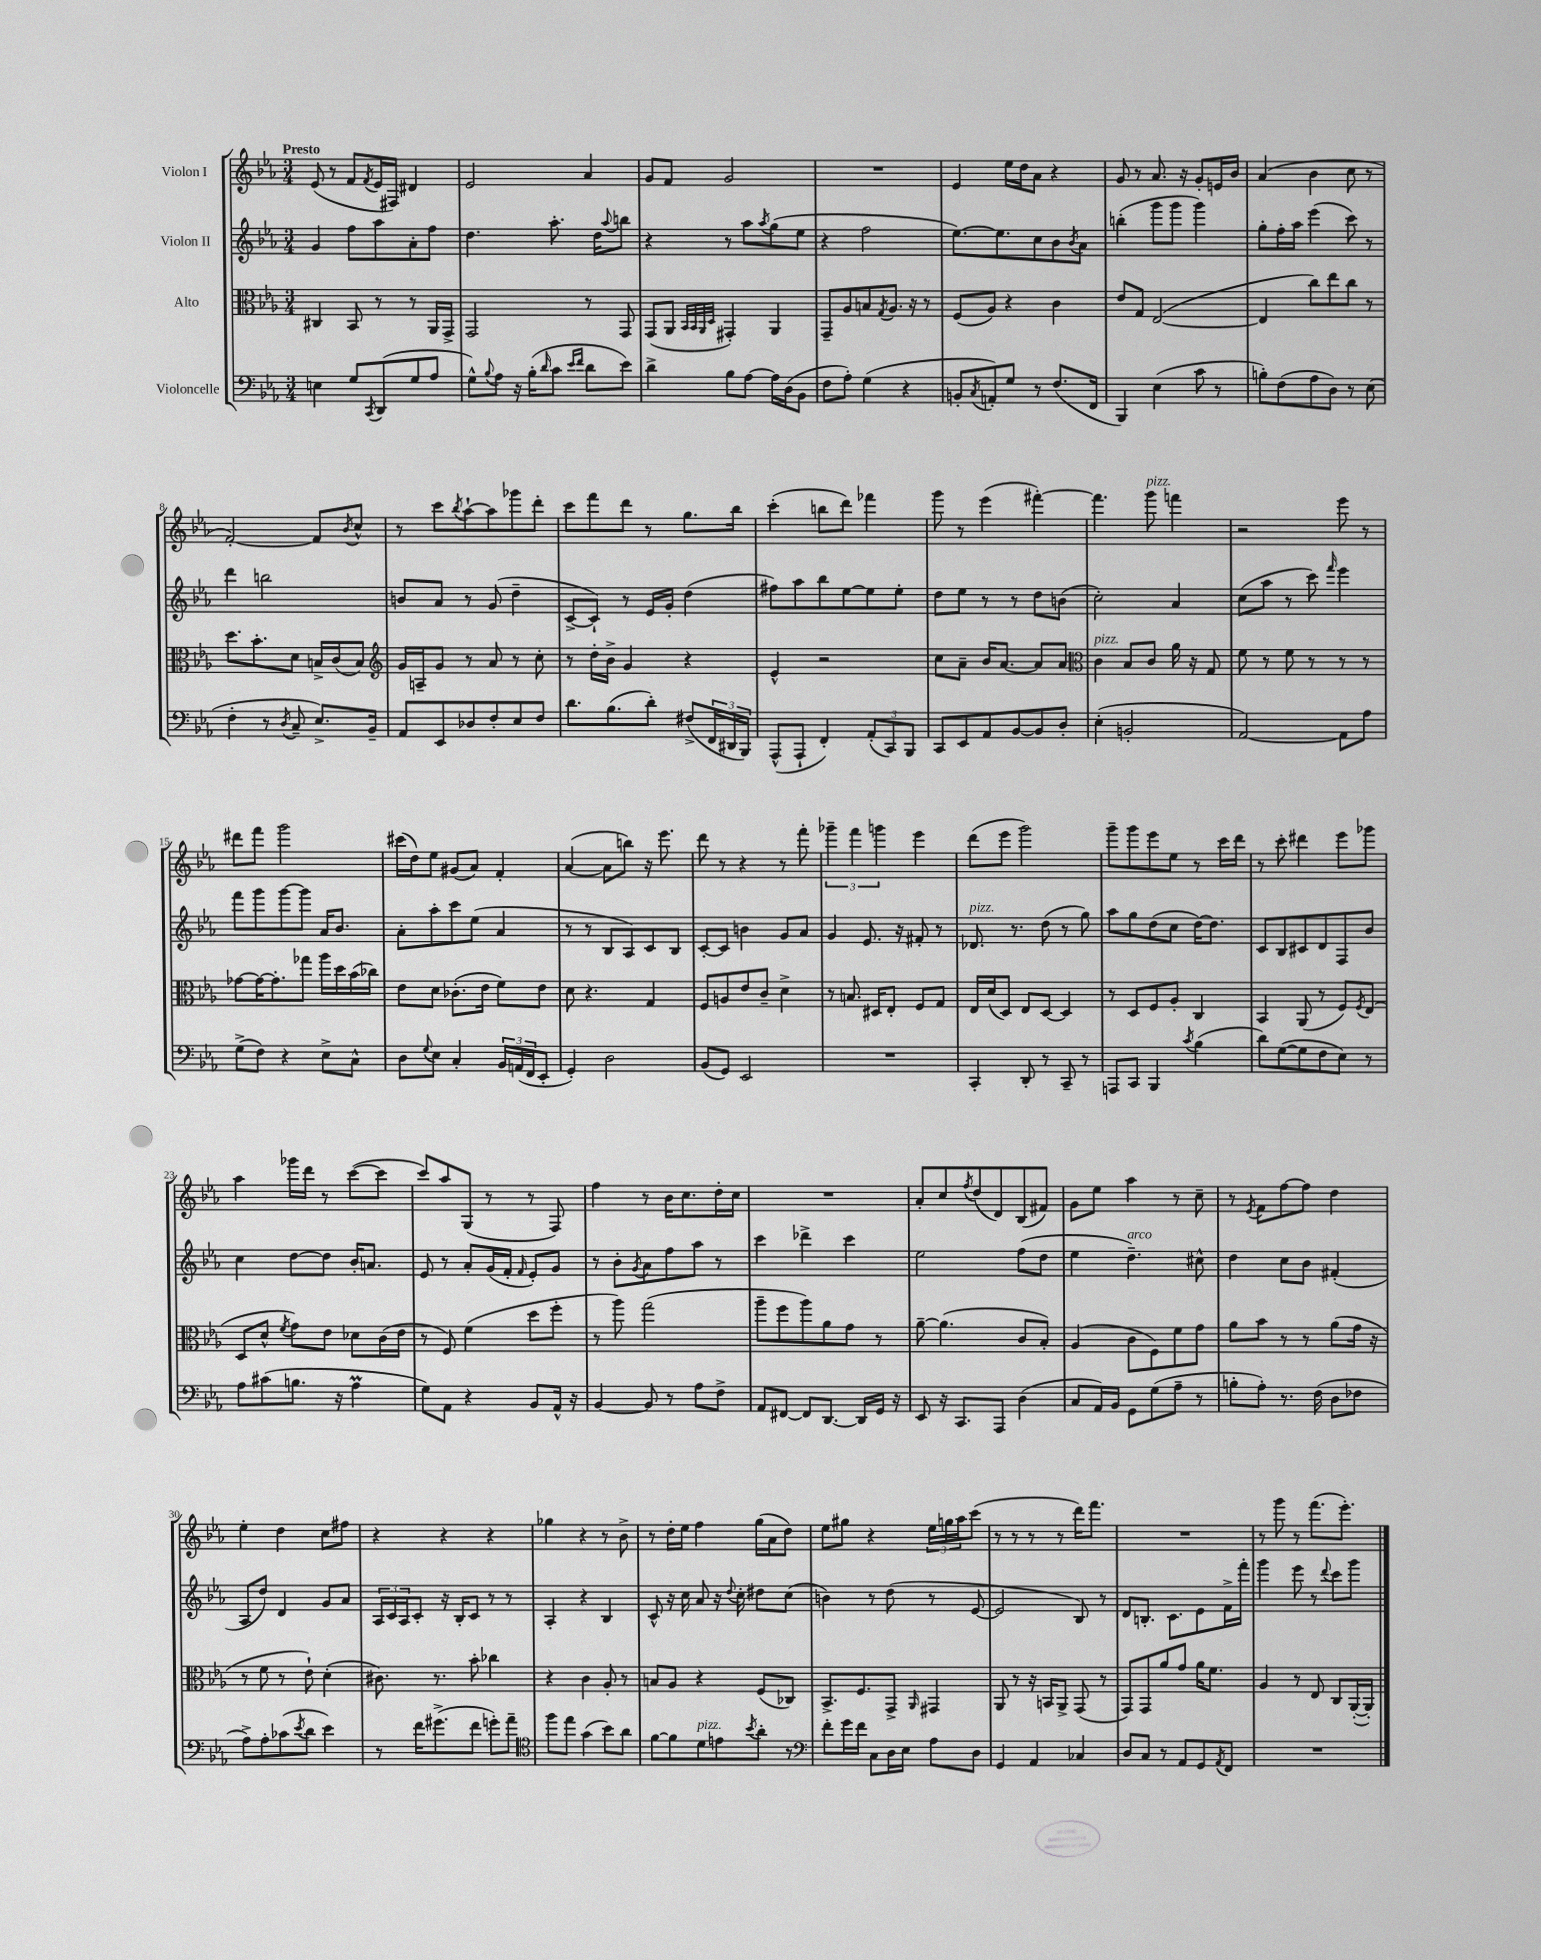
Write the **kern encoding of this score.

**kern	**kern	**kern	**kern
*part4	*part3	*part2	*part1
*staff4	*staff3	*staff2	*staff1
*I"Violoncelle	*I"Alto	*I"Violon II	*I"Violon I
*clefF4	*clefC3	*clefG2	*clefG2
*k[b-e-a-]	*k[b-e-a-]	*k[b-e-a-]	*k[b-e-a-]
*M3/4	*M3/4	*M3/4	*M3/4
=1	=1	=1	=1
!	!	!	!LO:TX:a:B:t=Presto
4En\	4C#X/	4g/	(8e-/
.	.	.	8r
8G/L	8BB-/	8ff\L	8f/L
8qCC/	.	.	8qf/
(8DD/	8r	8aa-\	16e-/L
.	.	.	16F#X/JJ)
8G/	8r	8a-'\	4d#X/
8A-/J	16AA-/LL	8ff\J	.
.	16GG^/JJ	.	.
=2	=2	=2	=2
8G^^\L)	2GG/	4.dd\	2e-/
8qqB-/	.	.	.
8A-\J	.	.	.
16r	.	.	.
(16B-'\KL	.	.	.
16qqd/	.	.	.
8c\J	.	8.aa-'\	.
16qqe-/LL	.	.	.
16qqf/JJ	.	.	.
8d\L	8r	.	4a-/
.	.	16dd\KL	.
.	.	8qqaa-/	.
8e-\J)	8GG/	8bbn\J	.
=3	=3	=3	=3
4d^\	(8GG/L	4r	8g/L
.	8AA-/J	.	8f/J
.	32qqBB-/LLL	.	.
.	32qqBB-/	.	.
.	32qqAA-/	.	.
.	32qqD/JJJ	.	.
8B-\L	4GG#X'/)	8r	2g/
[8A-\J	.	8aa-\L	.
.	.	8qaa-/	.
16A-\LL]	4AA-/	(8gg\	.
(16D\J	.	.	.
8BB-\J	.	8ee-\J	.
=4	=4	=4	=4
8F\L	8GG~/L	4r	2.r
8A-'\J)	8A-/	.	.
(4G\	8Bn/	2ff\	.
.	8qG/	.	.
.	8.A-/J	.	.
4r	.	.	.
.	16r	.	.
.	8r	.	.
=5	=5	=5	=5
8BBn'/L	(8F/L	[8.ee-\L)	4e-/
8qC/	.	.	.
8AAn'/)	8A-/J)	.	.
.	.	8.ee-\]	.
8G/J	4r	.	16ee-\LL
.	.	.	16dd\J
8r	.	8cc\	8a-\J
(8.F/L	4c\	8b-\	4r
.	.	8qb-/	.
.	.	8a-\J	.
16FF/Jk	.	.	.
=6	=6	=6	=6
4BBB-/)	8e-/L	(4bbn'\	8g/
.	8G/J	.	8r
(4E-\	([2E-/	8ggg\L	8.a-/
.	.	8ggg\J	.
.	.	.	16r
8c\	.	4ggg\)	8g'/L
8r	.	.	16en/L
.	.	.	16b-/JJ
=7	=7	=7	=7
8Bn'\L)	4E-/]	8gg'\L	(4a-/
(8F\	.	16ff'\L	.
.	.	16aa-\JJ	.
8A-\	8cc\L)	(4eee-\	4b-\
8D\J)	8ee-\	.	.
8r	8cc\J	8ccc\)	8cc\
(8E-\	8r	8r	8r
!!LO:LB:g=z
=8	=8	=8	=8
4F'\	8.dd\L	4ddd\	[2f'/)
.	8.b-'\	.	.
8r	.	2bbn\	.
8qD/	.	.	.
8C~/	8d\J	.	.
8.E-^/L)	16Bn^/LL	.	8f/L]
.	(16c/J	.	.
.	.	.	8qb-/
.	8B/J)	.	8cc^^/J
16BB-~/Jk	.	.	.
=9	=9	=9	=9
*	*clefG2	*	*
8AA-/L	16g/LL	8bn/L	8r
.	16An~/J	.	.
8EE-/	8g/J	8a-/J	8ccc\L
.	.	.	8qbb-/
8D-X/	8r	8r	[8aa-`\
8F'/	8a-/	(8g/	8aa-\]
8E-/	8r	4dd~\	8ggg-X\
8F/J	8cc'\	.	8ddd'\J
=10	=10	=10	=10
8.d\L	8r	[8c^/L	8ccc\L
.	16dd'\LL	8c`/J])	8fff\
(8.B-\	16b-^\JJ	.	.
.	4g/	8r	8ddd\J
8d'\J)	.	16e-/LL	8r
.	.	16g'/JJ	.
(8F#X^/L	4r	(4dd\	8.gg\L
24FF/L	.	.	.
24DD#X/	.	.	.
.	.	.	16bb-\Jk
24BBB-/JJ)	.	.	.
=11	=11	=11	=11
(8AAA-^^/L	4e-^^/	8ff#X\L)	(4ccc'\
8AAA-`/J	.	8aa-\	.
4FF'/)	2r	8bb-\	8bbn\L
.	.	[8ee-\	8ddd\J)
(12AA-'/L	.	8ee-\]	4fff-X\
12CC/)	.	.	.
.	.	8ee-'\J	.
12BBB-/J	.	.	.
=12	=12	=12	=12
8CC/L	8cc\L	8dd\L	8ggg\
8EE-/	8a-~\J	8ee-\J	8r
8AA-/	16b-/KL	8r	(4eee-\
.	[8.a-/J	.	.
[8BB-/	.	8r	.
8BB-/]	8a-/L]	8dd\L	[4fff#X'\)
8D'/J	8a-/J	(8bn\J	.
=13	=13	=13	=13
*	*clefC3	*	*
!	!LO:TX:a:i:t=pizz.	!	!
(4E-'\	4c\	2cc'\)	4.fff#\]
2BBn'/	8B-/L	.	.
!	!	!	!LO:TX:a:i:t=pizz.
.	8c/J	.	8ggg\
.	16a-\	4a-/	4fffn\
.	16r	.	.
.	8G/	.	.
=14	=14	=14	=14
[2AA-/)	8f\	(8cc\L	2r
.	8r	8aa-\J	.
.	8f\	8r	.
.	8r	8ccc\)	.
.	.	16qqfff/	.
8AA-\L]	8r	4eee-\	8eee-\
8A-\J	8r	.	8r
!!LO:LB:g=z
=15	=15	=15	=15
(8G^\L	[8g-X\L	8fff\L	8ddd#X\L
8F\J)	16g-\K_	8ggg\	8fff\J
.	8.g-'\]	.	.
4r	.	[8ggg\	2ggg\
.	8gg-X\J	8ggg\J]	.
8E-^\L	16aa-\LL	16a-/KL	.
.	16dd\	8.b-/J	.
8C^^\J	(16b-\	.	.
.	16cc-X\JJ)	.	.
=16	=16	=16	=16
8D\L	8e-\L	8a-'\L	(16ccc#X\LL
.	.	.	16dd\J)
8qqG/	.	.	.
8E-\J	8d\J	8aa-'\	8ee-\J
4C'/	(8.c-X'\L	8ccc\	(8g#X/L
.	.	(8ee-\J	8a-/J)
.	16e-\Jk	.	.
24BB-/LL	8f\L)	4a-/	4f'/
(24AAn/	.	.	.
24FF/J	.	.	.
8EE-'/J	8e-\J	.	.
=17	=17	=17	=17
4GG'/)	8d\	8r	([4a-/
.	4.r	8r	.
2D\	.	8B-/L	8a-\L]
.	.	8A-/)	8bbn\J)
.	4G/	8c/	16r
.	.	.	8.eee-\
.	.	8B-/J	.
=18	=18	=18	=18
(8BB-/L	8F/L	[8c'/L	8ddd\
8GG/J)	8An/	8c/J]	8r
2EE-/	8e-/	4bn\	4r
.	8c~/J	.	.
.	4d^\	8g/L	8r
.	.	8a-/J	8fff'\
=19	=19	=19	=19
2.r	8r	4g/	6ggg-X~\
.	8.Bn/	.	.
.	.	.	6fff\
.	.	8.e-/	.
.	16D#X/KL	.	.
.	.	.	6gggn\
.	8E-'/J	.	.
.	.	16r	.
.	8F/L	8f#X'/	4eee-\
.	8G/J	8r	.
=20	=20	=20	=20
!	!	!LO:TX:a:i:t=pizz.	!
4CC'/	16E-/LL	8.d-X/	(8ddd\L
.	(16d/J	.	.
.	8D/J)	.	8eee-\J
.	.	8.r	.
8DD'/	8E-/L	.	2ggg\)
8r	[8D/J	(8dd\	.
8CC~/	4D/]	8r	.
8r	.	8gg\)	.
=21	=21	=21	=21
8AAAn/L	8r	8aa-\L	8ggg~\L
8CC/J	8D/L	8gg\	8ggg\
4BBB-/	8F/	(8dd\	8eee-\
.	8A-'/J	8cc\J	8ee-\J
8qc/	.	.	.
(4B-\	4C/	[16dd\KL)	8r
.	.	8.dd\J]	.
.	.	.	16ccc\LL
.	.	.	16ddd\JJ
=22	=22	=22	=22
8d\L)	4BB-/	8c/L	8r
([8G\	.	8B-/	8ccc'\
8G\]	(8AA-/	8c#X/	4ddd#X\
8F\	8r	8d/	.
8E-\J)	8F/L)	8F/	8eee-\L
.	8qF/	.	.
8r	(8E-/J	8b-/J	8ggg-X\J
!!LO:LB:g=z
=23	=23	=23	=23
8A-\L	8D/L	4cc\	4aa-\
(8c#X\	8d^^/J	.	.
.	8qf/	.	.
8.Bn\J	8g\L)	[8dd\L	16ggg-X\LL
.	.	.	16ddd\JJ
.	8e-\J	8dd\J]	8r
16r	.	.	.
4A-M\	8d-X\L	16b-'/KL	([8ccc\L
.	.	8.an/J	.
.	(16c\L	.	8ccc\J]
.	16e-\JJ	.	.
=24	=24	=24	=24
8G\L)	8r	8e-/	8ccc/L)
8AA-\J	8F/)	8r	8aa-/
4r	(4f\	8a-'/L	(8G/J
.	.	(16g/L	8r
.	.	16f'/JJ	.
.	.	16qqf/	.
8BB-/L	8dd\L	8e-'/L)	8r
16AA-^^/Jk	8ff'\J	8g/J	8F/)
16r	.	.	.
=25	=25	=25	=25
[4BB-/	8r	8r	4ff\
.	8aa-\)	8b-'\L	.
.	.	8qg/	.
8BB-/]	(2gg\	8a-\	8r
8r	.	8ff\	16b-\KL
.	.	.	8.cc\
8A-\L	.	8aa-\J	.
8F^\J	.	8r	16dd'\L
.	.	.	16cc\JJ
=26	=26	=26	=26
8AA-/L	8aa-~\L	4ccc\	2.r
[8FF#X/J	8ff\	.	.
8FF#/L]	8aa-\)	4ddd-X^\	.
[8.DD/J	8a-\	.	.
.	8g\J	4ccc\	.
16DD/LL]	.	.	.
16GG/JJ	8r	.	.
16r	.	.	.
=27	=27	=27	=27
8EE-/	[8a-~\	2ee-\	8a-'/L
16r	(4.a-\]	.	8cc/
8.CC/L	.	.	.
.	.	.	8qff/
.	.	.	(8dd/
8AAA-/J	.	.	8d/)
(4D\	8c/L	(8ff\L	(8B-/
.	8B-'/J)	8dd\J	8f#X/J)
=28	=28	=28	=28
8C/L	(4A-/	4ee-\	8g\L
16AA-/L)	.	.	8ee-\J
16BB-/JJ	.	.	.
!	!	!LO:TX:a:i:t=arco	!
8GG\L	8c\L	4.dd~\)	4aa-\
(8G\	8F\)	.	.
8A-~\J	8f\	.	8r
8r	8g\J	8cc#X^^\	8cc~\
=29	=29	=29	=29
8Bn'\L	8a-\L	4dd\	8r
.	.	.	8qe-/
8A-'\J)	8b-\J	.	8f\L
8.r	8r	8cc\L	[8ff\
.	8r	8b-\J	8ff\J]
(16F\	.	.	.
8D\L	(8a-\L	(4f#X'/	4dd\
8F-X\J	16g\Jk	.	.
.	16r	.	.
!!LO:LB:g=z
=30	=30	=30	=30
8A-^\L)	8r	8A-/L	4ee-'\
8A-'\	8f\	8dd/J)	.
(8c-X\	8r	4d/	4dd\
8qe-/	.	.	.
8d\J	8e-`\)	.	.
4e-\)	(4d'\	8g/L	8cc\L
.	.	8a-/J	8ff#X\J
=31	=31	=31	=31
8r	8.c#X\)	24A-/LL	4r
.	.	24c/	.
.	.	24A-/J	.
16f\KL	.	8c'/J	.
(8.g#X^\	8.r	.	.
.	.	16r	4r
.	.	16B-'/KL	.
8f\J	8b-'\	8c/J	.
8gn'\L)	4cc-X\	8r	4r
8a-~\J	.	8r	.
=32	=32	=32	=32
*clefC4	*	*	*
8ff\L	4r	4A-'/	4gg-X\
8ee-\J	.	.	.
(4g\	4c\	4r	4r
8b-\L)	8A-'/	4B-/	8r
8a-\J	8r	.	8b-^\
=33	=33	=33	=33
[8f\L	8Bn/L	8c^^/	8r
8f\]	8A-/J	16r	16dd'\LL
.	.	16cc\	16ee-\JJ
!LO:TX:a:i:t=pizz.	!	!	!
8d\	4r	8a-/	4ff\
8en\	.	16r	.
.	.	8qqdd/	.
.	.	16cc'\	.
8qb-/	.	.	.
8a-'\J	(8F/L	8dd#X\L	(16gg\LL
.	.	.	16a-\J
8r	8C-X/J)	(8cc\J	8dd\J)
=34	=34	=34	=34
*clefF4	*	*	*
8f'\L	8.BB-^/L	4bn\)	8ee-\L
16g\L	.	.	8gg#X\J
16f\JJ	8.F/	.	.
8C\L	.	8r	4r
16D\L	8GG^/J	(8dd\	.
16E-\JJ	.	.	.
.	16qqAA-/	.	.
8A-\L	4GG#X/	8r	24ee-\LL
.	.	.	24ggn\
.	.	.	24aa-\J
8D\J	.	[8e-/	(8ccc\J
=35	=35	=35	=35
4GG/	8AA-/	2e-/]	8r
.	8r	.	8r
4AA-/	16r	.	8r
.	16BBn/KL	.	.
.	8AA-^/J	.	8r
4C-X/	(8GG/	8B-/)	16ddd\KL)
.	.	.	8.fff\J
.	8r	8r	.
=36	=36	=36	=36
8D/L	8GG/L)	8d/L	2.r
8C/J	8GG/	8.Bn'/J	.
8r	8a-/	.	.
.	.	8.c\L	.
8AA-/L	8g/J	.	.
8GG/	16a-\KL	8e-\	.
.	8.f\J	.	.
8qAA-/	.	.	.
8FF/J	.	16f^\L	.
.	.	16fff'\JJ	.
=37	=37	=37	=37
2.r	4A-/	4ggg\	8r
.	.	.	8ggg\
.	8r	8eee-\	8r
.	8E-/	8r	(8.fff\L
.	.	8qqddd/	.
.	8C/L	8ccc\L	.
.	.	.	8.eee-'\J)
.	([16AA-'/L	8ggg\J	.
.	16AA-'/JJ])	.	.
==	==	==	==
*-	*-	*-	*-
